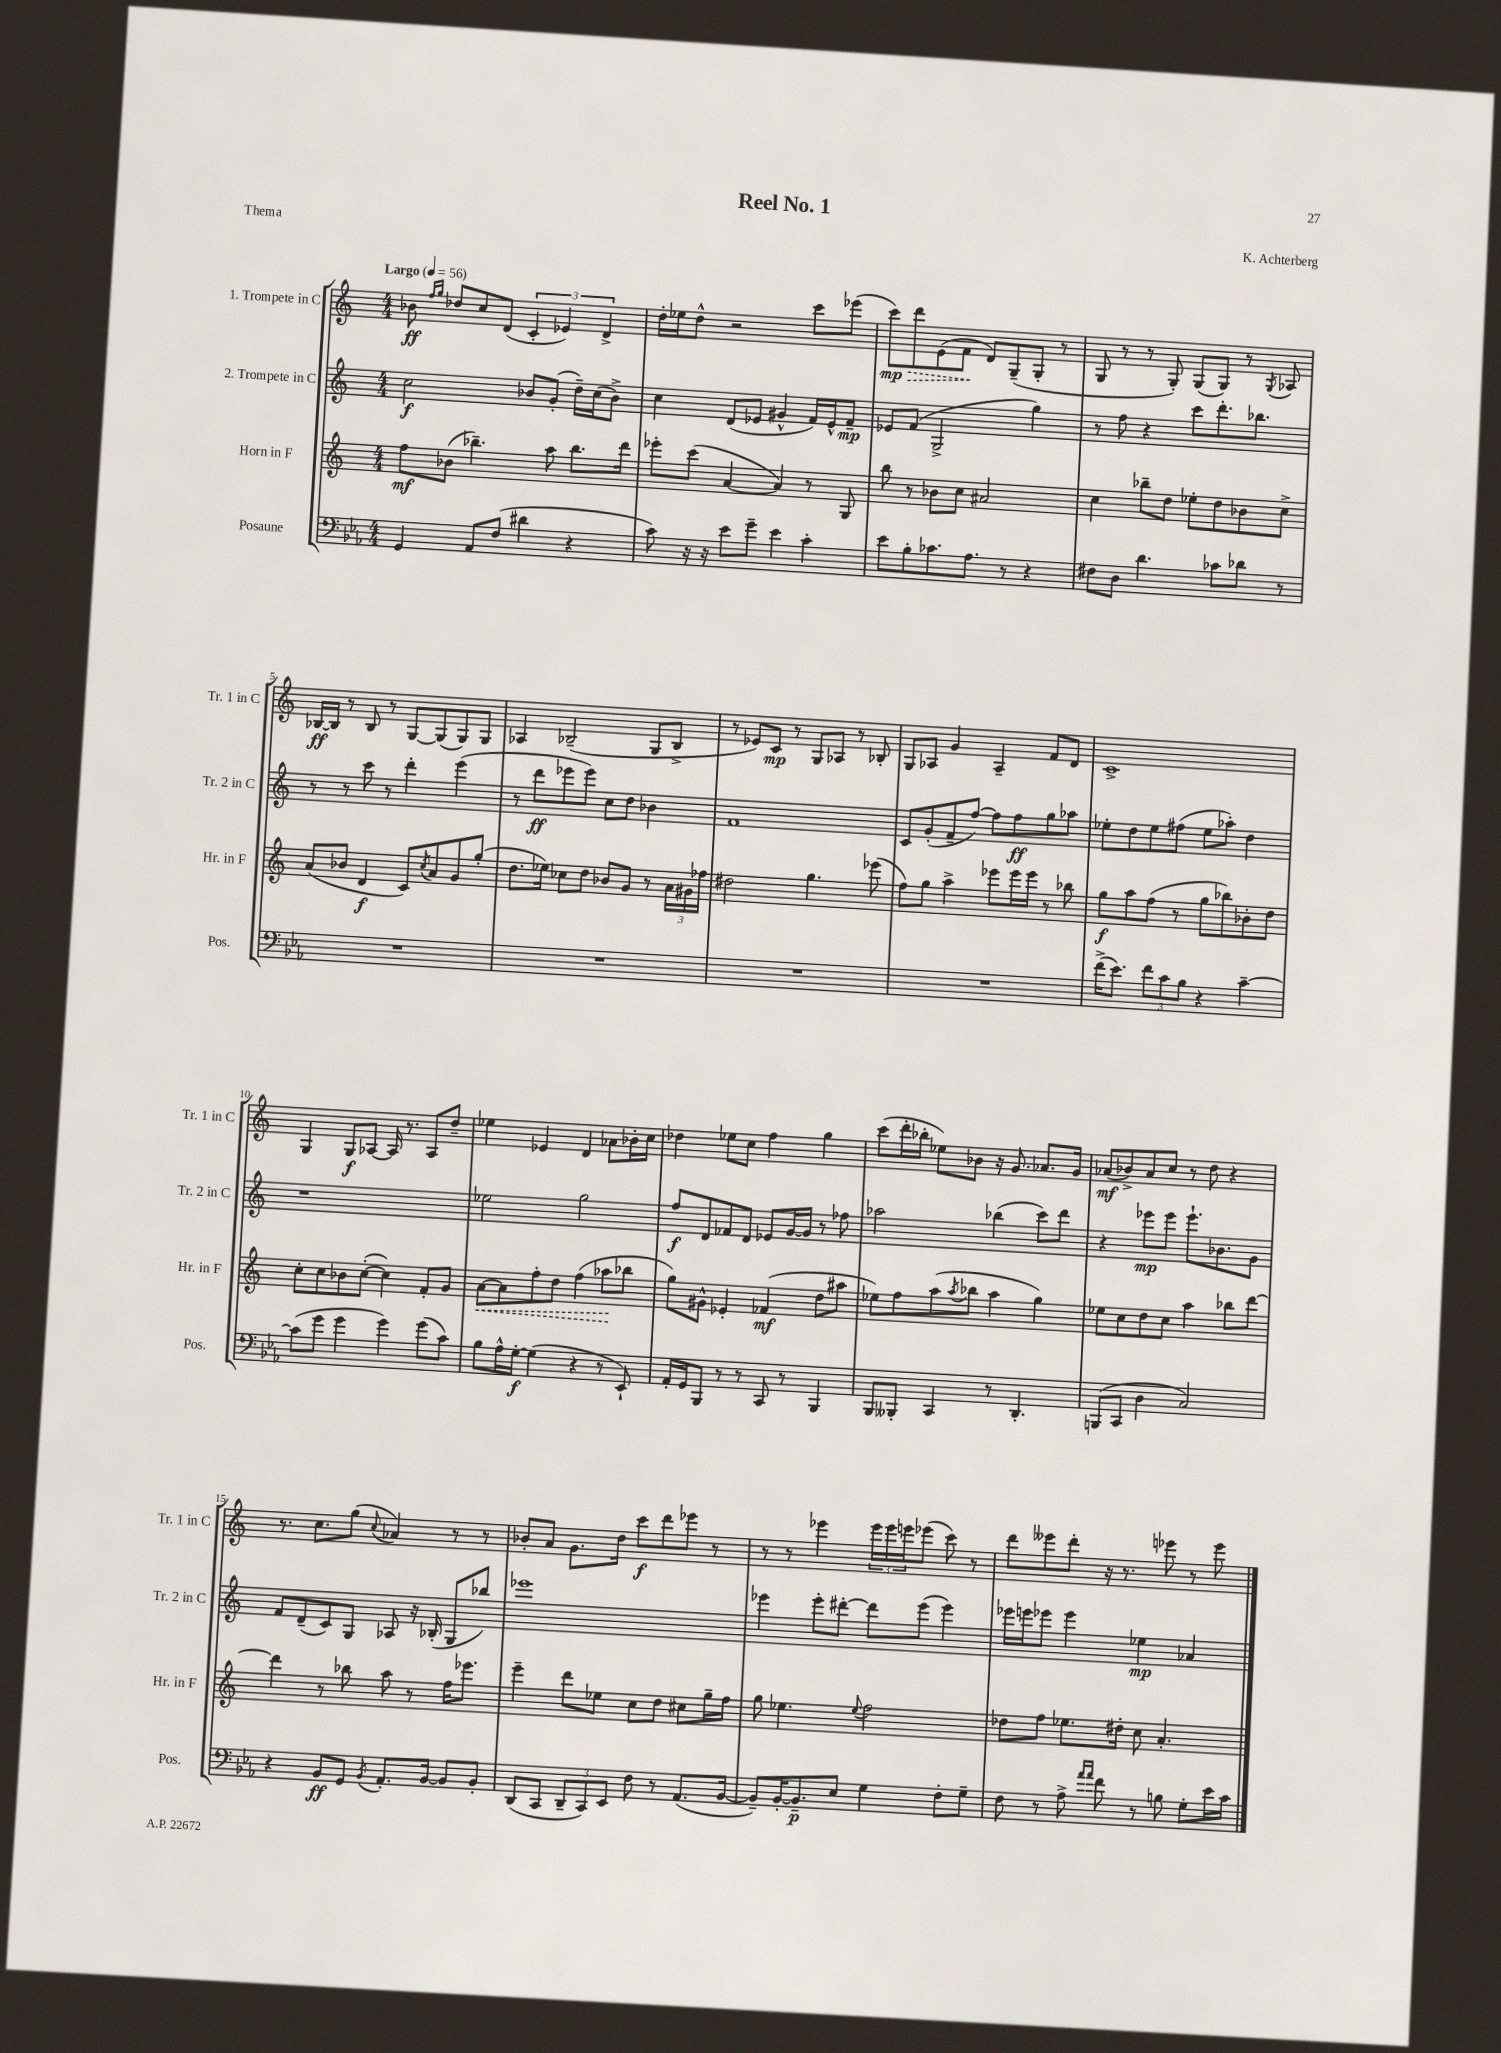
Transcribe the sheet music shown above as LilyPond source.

\header { title = "Reel No. 1" composer = "K. Achterberg" piece = "Thema" }
<<
\new StaffGroup <<
\new Staff = "s0" \with { instrumentName = "1. Trompete in C" shortInstrumentName = "Tr. 1 in C" } {
    \clef treble \key c \major \numericTimeSignature \time 4/4 \tempo "Largo" 4 = 56
    bes'8\ff \grace { f''16 g''16 } des''8 c''8 d'8( \tuplet 3/2 { c'4-. ees'4) d'4-> } |
    d''16-. ees''16 d''8-^ r2 c'''8 ees'''8( |
    \once \override Hairpin.style = #'dashed-line c'''8\mp\>) d'''8 e'8( f'8\! d'8) g8--( g8-. r8 |
    g8 r8 r8 g8-.) g8( g8) r8 \acciaccatura { g8 } aes8 |
    bes16~\ff bes16 r8 bes8 r8 g8~ g8( g8) g8 |
    aes4 bes2--( g8 bes8-> |
    r8 ees'8) c'8\mp r8 g8 aes8 r8 bes8-. |
    g8 aes8 g'4 aes4-- f'8 d'8 |
    c'1-> |
    g4 g8\f aes8~ aes16 r8. aes8 d''8-- |
    ees''4 ees'4 d'4 aes'8 bes'16-. c''16 |
    des''4 ees''8 c''8 f''4 g''4 |
    c'''8( d'''16-. bes''16-. ees''8) bes'8 r16 g'8. aes'8. g'16 |
    aes'8\mf( bes'8->) aes'8 c''8 r8 d''8 r4 |
    r8. c''8. g''8( \appoggiatura { c''8 } aes'4) r8 r8 |
    bes'8-. a'8 g'8. d''16 c'''8\f d'''8 ees'''8 r8 |
    r8 r8 ees'''4 \tuplet 3/2 { ees'''16 ees'''16 e'''16 } ees'''8( c'''8) r8 |
    d'''8 eeses'''8 d'''8-. r16 r8. ees'''8 r8 ees'''8 \bar "|." |
}
\new Staff = "s1" \with { instrumentName = "2. Trompete in C" shortInstrumentName = "Tr. 2 in C" } {
    \clef treble \key c \major \numericTimeSignature \time 4/4
    c''2\f bes'8 g'8-.( d''16--) c''16( bes'8->) |
    c''4 d'8( ees'8 gis'4-^ f'16) ees'16-^ f'8--\mp |
    ees'8 f'8( g2-> g''4) |
    r8 f''8 r4 c'''8 d'''8.-. bes''8. |
    r8 r8 c'''8 r8 d'''4-. e'''4( |
    r8 d'''8\ff ees'''8 ees'''8) c''8 d''8 bes'4 |
    f'1 |
    c'8 g'8-.( f'8-- f''8~) f''8 f''8\ff g''8 aes''8 |
    ees''8-. d''8 ees''8 fis''8( ees''8 aes''8-.) d''4 |
    r1 |
    ees''2 g''2 |
    f''8\f d'8 fes'8 d'8 ees'8 g'16~ g'16 r8 fes''8 |
    aes''2 bes''4( c'''8) d'''8 |
    r4 ees'''8\mp ees'''8 ees'''8.-! bes'8. g'8 |
    f'8 d'8--( c'8) g8 aes8 r16 bes16-.( g8 bes''8) |
    ees'''1 |
    ees'''4 ees'''8-. dis'''8~-. dis'''8 ees'''8( ees'''4) |
    ees'''16 e'''16 ees'''8 ees'''4 ees''4\mp aes'4 \bar "|." |
}
\new Staff = "s2" \with { instrumentName = "Horn in F" shortInstrumentName = "Hr. in F" } {
    \clef treble \key c \major \numericTimeSignature \time 4/4
    f''8\mf bes'8( bes''4.--) a''8 bes''8. d'''16 |
    ees'''8-. c'''8( a'4~ a'4) r8 g8 |
    b''8 r8 bes'8 c''8 ais'2 |
    c''4 bes''8-- d''8 ees''8-. d''8 bes'8 c''8-> |
    a'8( bes'8 d'4\f c'8) \acciaccatura { c''8 } a'8 g'8 g''8-.( |
    d''8. ees''16) ces''8 d''8 bes'8 g'8 r8 \tuplet 3/2 { a'16 gis'16 fes''16 } |
    dis''2 g''4. ees'''8( |
    f''8) g''8 a''4-> ees'''8 ees'''16 ees'''16 r8 bes''8 |
    g''8\f a''8 f''8( r8 g''8 bes''8) bes'8-. d''8 |
    c''8-. c''8 bes'8 c''8~-.( c''4) f'8-. g'8 |
    \once \override Hairpin.style = #'dashed-line a'8~\< a'8 f''8-. d''8 f''4( aes''8\! bes''8 |
    g''8) gis'8-^ ees'4-. fes'4\mf( d''8 ais''8 |
    ees''8) f''8 a''8( \acciaccatura { a''8 } bes''8 a''4 g''4) |
    ees''8 c''8 d''8 c''8 a''4 bes''8 d'''8~ |
    d'''4 r8 bes''8 a''8 r8 f''16 ees'''8. |
    e'''4-- d'''8 ees''8 c''8 d''8 cis''8 g''16-- f''16 |
    g''8 ees''4. \appoggiatura { ees''8 } f''2 |
    des''8 f''8 ees''8. dis''16-. c''8 a'4.-. \bar "|." |
}
\new Staff = "s3" \with { instrumentName = "Posaune" shortInstrumentName = "Pos." } {
    \clef bass \key ees \major \numericTimeSignature \time 4/4
    g,4 aes,8 f8( dis'4 r4 |
    c'8) r16 r16 ees'8 g'8-- ees'4 c'4-. |
    ees'8 bes8-. ces'8. aes8. r8 r4 |
    fis8 d8 d'4. ces'8 des'8 r8 |
    R1 |
    R1 |
    R1 |
    R1 |
    f'16->( ees'8.) \tuplet 3/2 { f'8 c'8 bes8 } r4 c'4~-- |
    c'8( g'8 g'4 g'4) g'8( c'8) |
    bes8 aes16-^ g16~-.\f g4( r4 r8 ees,8-!) |
    aes,16-. g,16 bes,,8 r8 r8 c,8 r8 bes,,4 |
    bes,,8 beses,,8-. c,4 r8 d,4.-. |
    b,,8( c,8 d4 c2) |
    r4 bes,8\ff g,8 \acciaccatura { bes,8 } aes,8.-. bes,16~ bes,8 bes,8-. |
    d,8( c,8 \tuplet 3/2 { d,8-- c,8) ees,8 } f8 r8 aes,8.( bes,16~ |
    bes,8--) bes,16~-. bes,8.--\p ees8 g4 f8-. g8-- |
    f8 r8 aes8-> \grace { aes'16 aes'16 } f'8 r8 b8 g8-. ees'16 c'16 \bar "|." |
}
>>
>>
